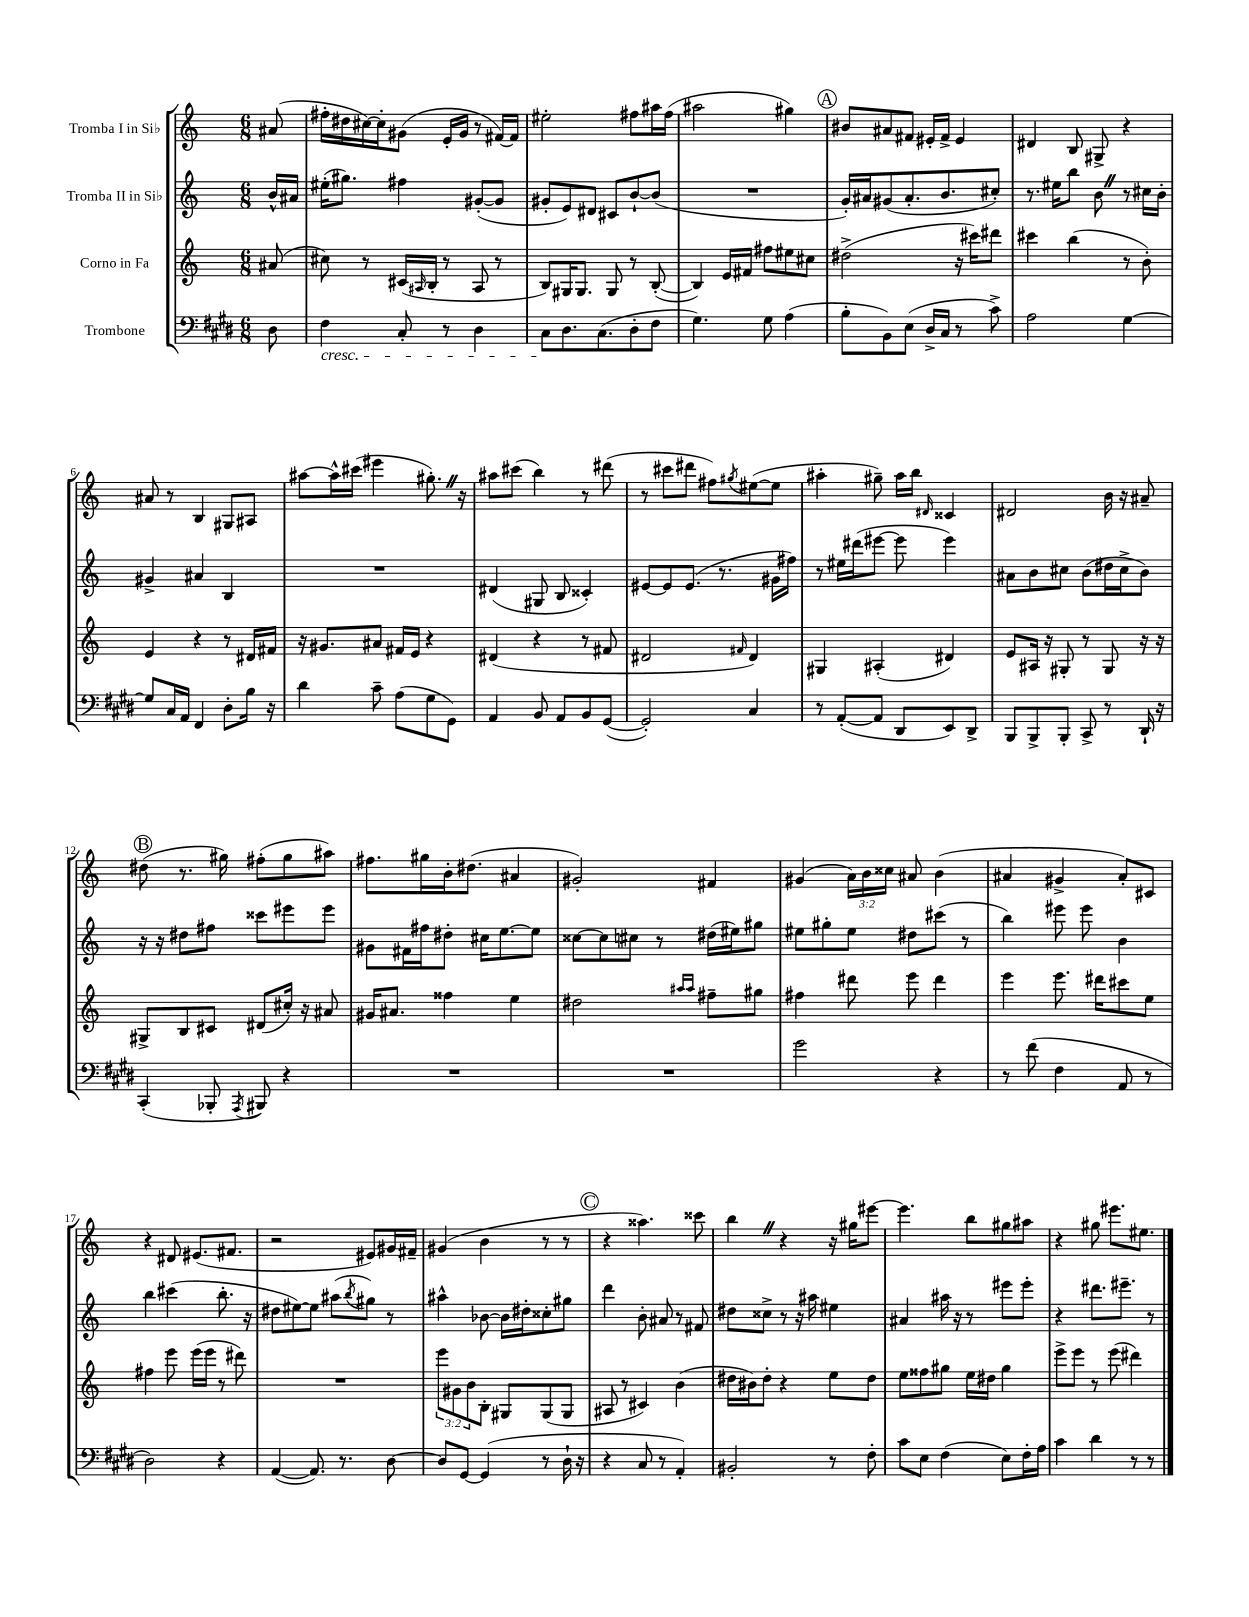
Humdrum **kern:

**kern	**kern	**kern	**kern
*part4	*part3	*part2	*part1
*staff4	*staff3	*staff2	*staff1
*I"Trombone	*I"Corno in Fa	*I"Tromba II in Si♭	*I"Tromba I in Si♭
*clefF4	*clefG2	*clefG2	*clefG2
*k[f#c#g#d#]	*k[]	*k[]	*k[]
*M6/8	*M6/8	*M6/8	*M6/8
=	=	=	=
8D#\	(8a#X/	16b^^/LL	(8a#X/
.	.	16a#X/JJ	.
=1	=1	=1	=1
!LO:TX:b:i:t=cresc.	!	!	!
4F#\	8cc#X\)	(16ee#X'\KL	16ff#X'\LL
.	.	8.gg#X\J)	16dd#X\
.	8r	.	[16cc#X\)
.	.	.	16cc#'\J]
8C#'/	(16c#X/LL	4ff#X\	(8g#X\J
.	16qqA#X/	.	.
.	16B'/JJ	.	.
8r	8r	.	16e'/LL
.	.	.	16g#/JJ
4D#\	8A#/	([8g#X'/L	8r
.	8r	8g#/J]	[16f#X/LL)
.	.	.	16f#/JJ]
=2	=2	=2	=2
8C#\L	8B/L)	8g#X'/L	2ee#X'\
8.D#\	16G#X/K	8e/)	.
.	8.G#/J	.	.
.	.	8d#X/J	.
(8.C#\	.	.	.
.	8G#/	8c#X/L	.
8D#'\	8r	[8b`/	8ff#X\L
8F#\J	([8B'/	(8b/J]	16aa#X\L
.	.	.	(16ff#\JJ
=3	=3	=3	=3
4.G#\)	4B/])	2.r	2aa#X\
.	16e/LL	.	.
.	16f#X/JJ	.	.
8G#\	8ff#X\L	.	.
(4A\	8ee#X\	.	4gg#X\)
.	8cc#X\J	.	.
!!LO:REH:place=s1:t=A
=4	=4	=4	=4
8B'\L	(2dd#X^\	16g'/LL)	8b#X/L
.	.	16a#X/J	.
8BB\)	.	(8g#X/	8a#X/
(8E\J	.	8.a#'/	8f#X/J
16D#^/LL	.	.	16e#X'/LL
16C#/JJ	.	8.b/	16f#^/JJ
8r	16r	.	4e#/
.	16ccc#X\KL)	.	.
8c#^\)	8ddd#X\J	8cc#X'/J)	.
=5	=5	=5	=5
2A\	4ccc#X\	8.r	4d#X/
.	.	16ee#X\KL	.
.	(4bb\	8bb\J	8B/
.	.	8bZ\	8G#X^/
[4G#\	8r	8r	4r
.	8b'\)	16cc#X\LL	.
.	.	16b'\JJ	.
!!LO:LB:g=z
=6	=6	=6	=6
8G#/L]	4e/	4g#X^/	8a#X/
16C#/L	.	.	8r
16AA/JJ	.	.	.
4FF#/	4r	4a#X/	4B/
8D#'\L	8r	4B/	8G#X/L
16B\Jk	16d#X/LL	.	8A#X/J
16r	16f#X/JJ	.	.
=7	=7	=7	=7
4d#\	16r	2.r	[8aa#X\L
.	8.g#X/L	.	.
.	.	.	16aa#^^\L]
.	.	.	(16ccc#X\JJ
8c#~\	8a#X/J	.	4eee#X\
(8A\L	16f#X/LL	.	.
.	16e/JJ	.	.
8G#\	4r	.	8.gg#X'Z\)
8GG#\J)	.	.	.
.	.	.	16r
=8	=8	=8	=8
4AA/	(4d#X/	(4d#X/	8aa#X\L
.	.	.	(8ccc#X\J
8BB/	4r	8G#X/	4bb\)
8AA/L	.	8B/	.
8BB/	8r	4c##X'/)	8r
([8GG#/J	8f#X/	.	(8ddd#X\
=9	=9	=9	=9
2GG#'/])	2d#X/	[8e#X/L	8r
.	.	8e#/]	8ccc#X\L
.	.	(8.e#/J	8ddd#X\J
.	.	.	8ff#X\L)
.	.	8.r	.
.	16qqf#X/	.	8qgg#X/
4C#/	4d#/)	.	([8ee#X\
.	.	16g#X\LL	8ee#\J]
.	.	16ff#X\JJ)	.
=10	=10	=10	=10
8r	4G#X/	8r	4aa#X'\
([8AA'/L	.	16ee#X\LL	.
.	.	(16ddd#X\J	.
8AA/J]	(4A#X'/	[8eee#X\J	8gg#X~\)
8DD#/L	.	8eee#\]	16aa#\LL
.	.	.	16bb\JJ
.	.	.	16qqd#X/
8EE/)	4d#X/)	4eee#\)	4c##X/
8DD#^/J	.	.	.
=11	=11	=11	=11
8BBB/L	8e/L	8a#X\L	2d#X/
8BBB^/	16A#X/Jk	8b\	.
.	16r	.	.
8BBB'/J	8G#X'/	8cc#X\J	.
8CC#^/	8r	(8b\L	.
8r	8G#/	16dd#X\L	16b\
.	.	16cc#^\J	16r
16DD#`/	16r	8b\J)	8a#X~/
16r	16r	.	.
!!LO:LB:g=z
!!LO:REH:place=s1:t=B
=12	=12	=12	=12
(4CC#'/	8G#X^/L	16r	(8dd#X\
.	.	16r	.
.	8B/	8dd#X\L	8.r
8BBB-X'/	8c#X/J	8ff#X\J	.
.	.	.	16gg#X\)
8qAAA/	.	.	.
8BBB#X/)	(8d#X/L	8ccc##X\L	(8ff#X'\L
4r	16cc#X'/Jk)	8eee#X\	8gg#\
.	16r	.	.
.	8a#X/	8eee#\J	8aa#X\J)
=13	=13	=13	=13
2.r	16g#X/KL	8g#X\L	8.ff#X\L
.	8.a#X/J	.	.
.	.	16f#X\L	.
.	.	16ff#X\J	16gg#X\L
.	4ff##X\	8dd#X'\J	16b'\J
.	.	.	(8.dd#X\J
.	.	16cc#X\KL	.
.	.	[8.ee\	.
.	4ee\	.	4a#X/
.	.	8ee\J]	.
=14	=14	=14	=14
2.r	2dd#X\	[8cc##X\L	2g#X'/)
.	.	8cc##\]	.
.	.	8cc#X\J	.
.	.	8r	.
.	16qqaa#X/LL	.	.
.	16qqaa#/JJ	.	.
.	8ff#X~\L	(16dd#X\LL	4f#X/
.	.	16ee#X\J)	.
.	8gg#X\J	8gg#X\J	.
=15	=15	=15	=15
2g#\	4ff#X\	8ee#X\L	(4g#X/
.	.	8gg#X'\	.
.	8ddd#X\	8ee#\J	24a\LL)
.	.	.	24b\
.	.	.	24cc##X\JJ
.	8eee\	8dd#X\L	8a#X/
4r	4ddd#\	(8ccc#X\J	(4b\
.	.	8r	.
=16	=16	=16	=16
8r	4eee\	4bb\)	4a#X/
(8f#\	.	.	.
4F#\	8.eee\	8eee#X\	4g#X^/
.	.	8eee#\	.
.	16ddd#X\KL	.	.
8AA/	8ccc#X\	4b\	8a#'/L)
8r	8ee\J	.	8c#X/J
!!LO:LB:g=z
=17	=17	=17	=17
2D#\)	4ff#X\	4bb\	4r
.	8eee\	(4ccc#X\	8d#X/
.	(16eee\LL	.	(8.e#X/L
.	16eee\JJ	.	.
4r	8r	8.bb'\	.
.	.	.	8.f#X/J
.	8ddd#X\)	.	.
.	.	16r	.
=18	=18	=18	=18
([4AA/	2.r	8dd#X\L	2r
.	.	[8ee#X\)	.
8.AA/])	.	8ee#\J]	.
.	.	(8aa#X\L	.
8.r	.	.	.
.	.	8qbb/	.
.	.	8gg#X\J)	8e#X/L)
[8D#\	.	8r	16g#X/L
.	.	.	16f#X~/JJ
=19	=19	=19	=19
8D#/L]	12eee\L	4aa#X^^\	(4g#X/
.	12g#X\	.	.
[8GG#/J	.	.	.
.	12b\	.	.
(4GG#/]	8B'\J	[8b-X\	4b\
.	8G#X/L	16b-\LL]	.
.	.	16dd#X'\J	.
8r	(8G#/	8cc##X'\	8r
16D#`\	8G#/J	8gg#X\J	8r
16r	.	.	.
!!LO:REH:place=s1:t=C
=20	=20	=20	=20
4r	8A#X/	4ddd\	4r
.	8r	.	.
8C#/	4c#X/)	8b'\	4.aa##X\)
8r	.	8a#X/	.
4AA'/)	(4b\	8r	.
.	.	8f#X/	8ccc##X\
=21	=21	=21	=21
2BB#X'/	16dd#X\LL	8dd#X\L	4bbZ\
.	16b#X\J)	.	.
.	8dd#'\J	8cc##X^\J	.
.	4r	8r	4r
.	.	16r	.
.	.	16aa#X\	.
8r	8ee\L	4ee#X\	16r
.	.	.	16gg#X\KL
8F#'\	8dd#\J	.	[8eee#X\J
=22	=22	=22	=22
8c#\L	8ee\L	4a#X/	4.eee#\]
8E\J	8ff##X\	.	.
(4F#\	8gg#X\J	16aa#X\	.
.	.	16r	.
.	16ee\LL	8r	8bb\L
.	16dd#X\JJ	.	.
8E\L)	4gg#\	8eee#X\L	8gg#X\
16F#'\L	.	8eee#'\J	8aa#X\J
16A\JJ	.	.	.
=23	=23	=23	=23
4c#\	8eee^\L	4r	4r
.	8eee\J	.	.
4d#\	8r	8.ddd#X\L	8gg#X\
.	(8eee\	.	8.eee#X\L
.	.	8.eee#X~\J	.
8r	4ddd#X\)	.	.
.	.	.	8.ee#X\J
8r	.	8r	.
==	==	==	==
*-	*-	*-	*-
